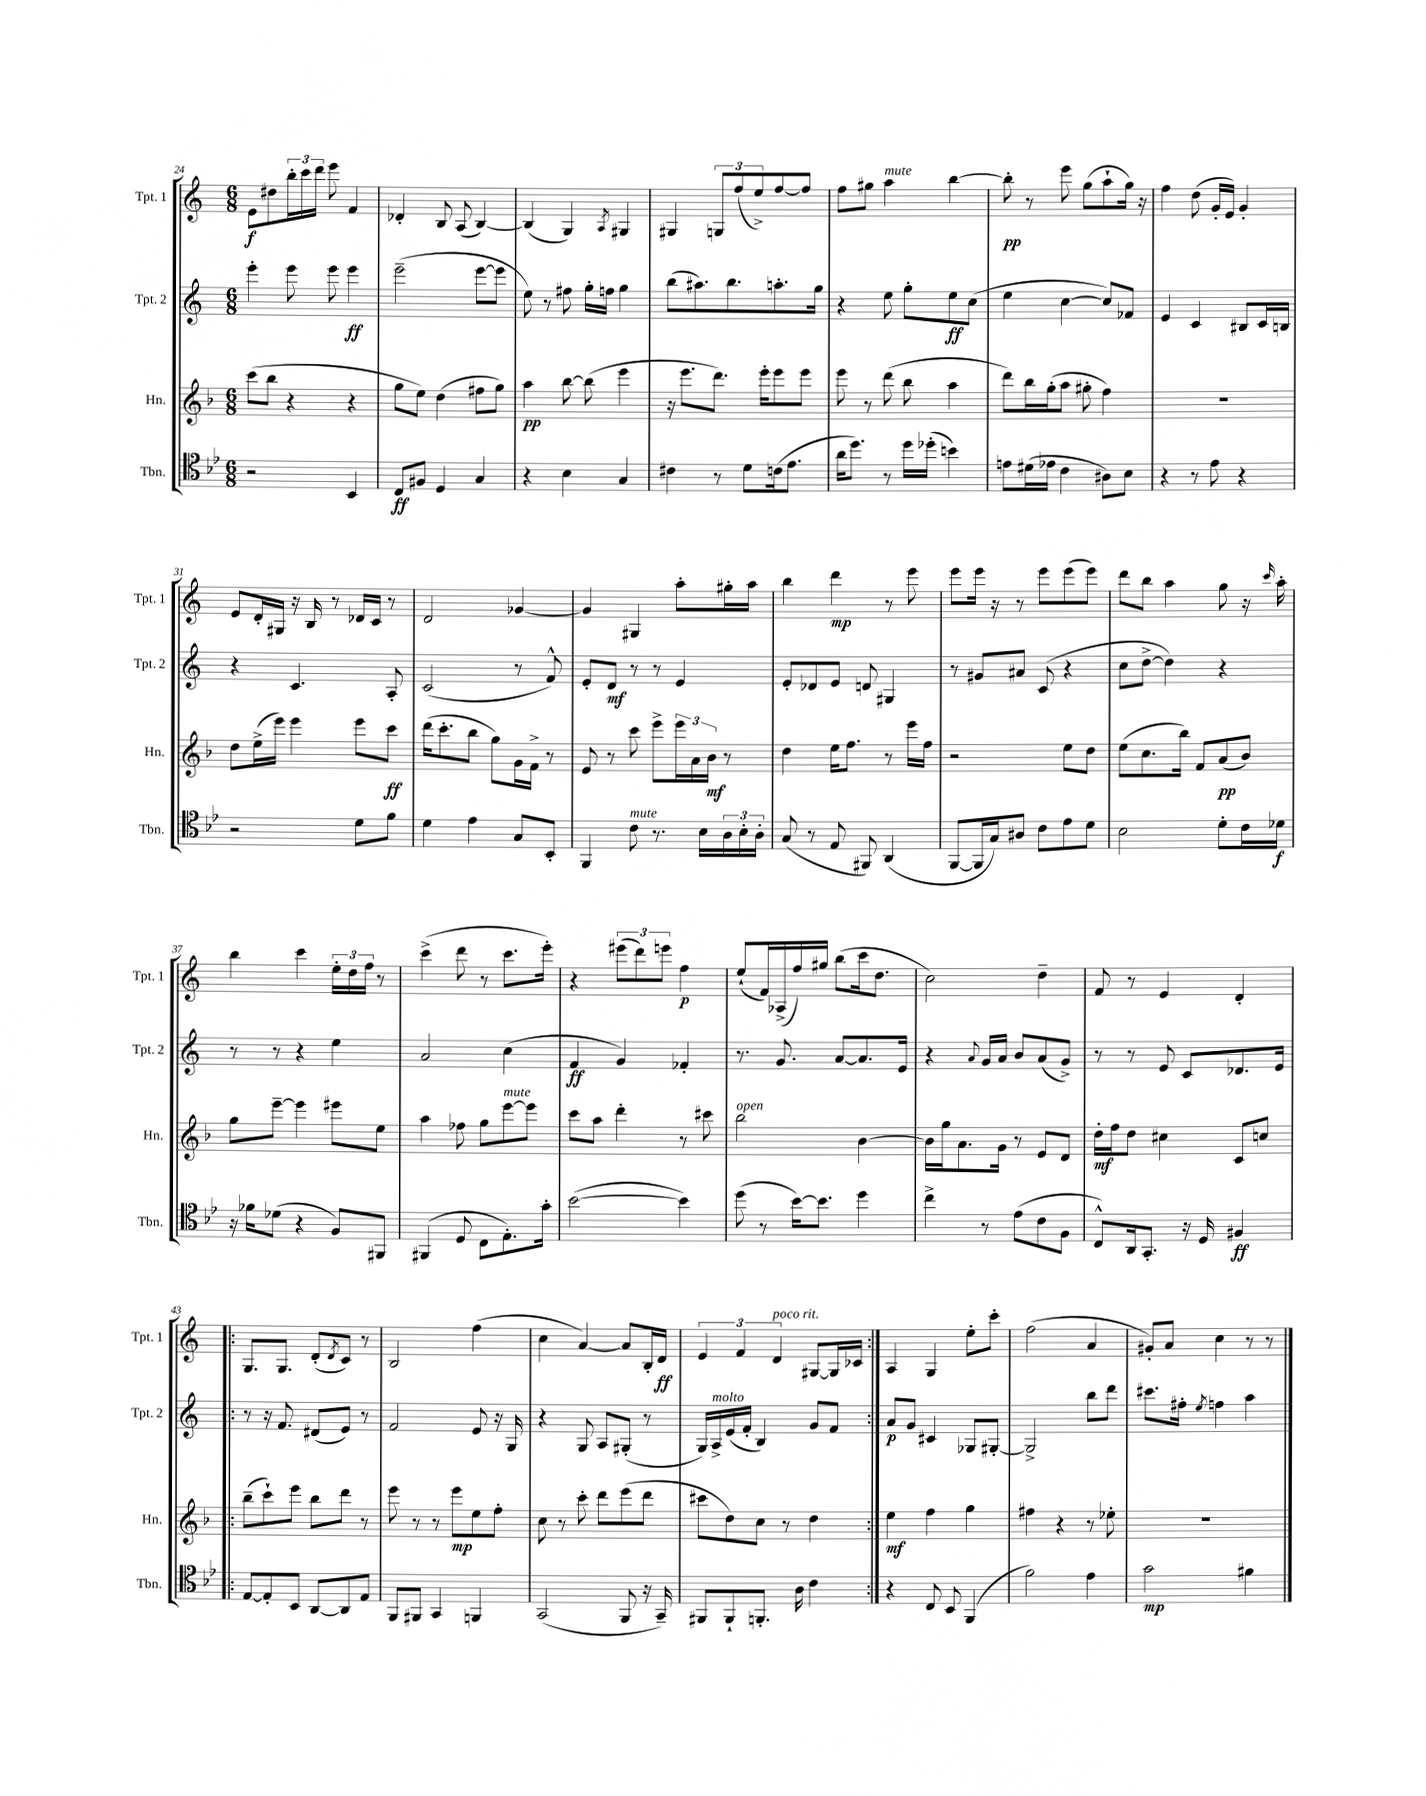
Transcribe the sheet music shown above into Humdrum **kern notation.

**kern	**dynam	**kern	**dynam	**kern	**dynam	**kern	**dynam
*part4	*part4	*part3	*part3	*part2	*part2	*part1	*part1
*staff4	*staff4	*staff3	*staff3	*staff2	*staff2	*staff1	*staff1
*I"Tbn.	*	*I"Hn.	*	*I"Tpt. 2	*	*I"Tpt. 1	*
*I'Tbn.	*	*I'Hn.	*	*I'Tpt. 2	*	*I'Tpt. 1	*
*clefC4	*	*clefG2	*	*clefG2	*	*clefG2	*
*k[b-e-]	*	*k[b-]	*	*k[]	*	*k[]	*
*M6/8	*	*M6/8	*	*M6/8	*	*M6/8	*
=24	=24	=24	=24	=24	=24	=24	=24
2r	.	(8ccc\L	.	4eee'\	.	8e\L	f
.	.	8bb-\J	.	.	.	8dd#X\	.
.	.	4r	.	8eee\	.	24bb'\L	.
.	.	.	.	.	.	24ccc\	.
.	.	.	.	.	.	24ddd\JJ	.
.	.	.	.	8eee\	.	8eee\	.
4BB-/	.	4r	.	4eee\	ff	4f/	.
=25	=25	=25	=25	=25	=25	=25	=25
8C/L	ff	8gg\L	.	(2eee~\	.	4d-X'/	.
8F#X/J	.	8ee\J)	.	.	.	.	.
4D/	.	(4dd\	.	.	.	8B/	.
.	.	.	.	.	.	(8A/	.
4G/	.	8ff#X\L	.	[8eee\L	.	[4B/)	.
.	.	8gg\J)	.	8eee\J]	.	.	.
=26	=26	=26	=26	=26	=26	=26	=26
4r	.	4aa\	pp	8ee\)	.	(4B/]	.
.	.	.	.	8r	.	.	.
4B-\	.	[8bb-\	.	8ff#X\	.	4G/)	.
.	.	(8bb-\]	.	16gg'\LL	.	.	.
.	.	.	.	16ffn\JJ	.	.	.
.	.	.	.	.	.	8qA/	.
4G/	.	4eee\	.	4gg\	.	4G#X/	.
=27	=27	=27	=27	=27	=27	=27	=27
4c#X\	.	16r	.	(8bb\L	.	4G#X/	.
.	.	8.eee\L	.	.	.	.	.
.	.	.	.	8.aa#X\)	.	.	.
8r	.	8.ddd\J)	.	.	.	12Gn/L	.
.	.	.	.	8.bb\	.	.	.
.	.	.	.	.	.	(12ff/	.
8d\L	.	.	.	.	.	.	.
.	.	.	.	.	.	12ee^/)	.
.	.	16eee'\KL	.	.	.	.	.
(16cn\k	.	8eee\	.	8.aan'\	.	[8ff/	.
8.e-\J	.	.	.	.	.	.	.
.	.	8eee\J	.	.	.	8ff/J]	.
.	.	.	.	16gg\Jk	.	.	.
=28	=28	=28	=28	=28	=28	=28	=28
16a\KL	.	8eee\	.	4r	.	8ff\L	.
8.dd\J)	.	.	.	.	.	.	.
.	.	8r	.	.	.	8gg#X\J	.
!	!	!	!	!	!	!LO:TX:a:i:t=mute	!
8r	.	(8ddd\	.	8ee\	.	4aa\	.
16dd\LL	.	8bb-\	.	8gg'\L	.	.	.
(16dd-X'\JJ	.	.	.	.	.	.	.
4bn\)	.	4aa\	.	8ee\	ff	[4bb\	.
.	.	.	.	(8cc\J	.	.	.
=29	=29	=29	=29	=29	=29	=29	=29
8en\L	.	8ddd\L)	.	4ee\	.	8bb'\]	pp
(16d#X\L	.	16bb-\L	.	.	.	8r	.
16e-X\JJ	.	(16gg'\J	.	.	.	.	.
4c\	.	8aa\J	.	[4cc\	.	8eee\	.
.	.	8gg#X'\	.	.	.	(8gg\L	.
8A#X\L)	.	4ff\)	.	8cc/L])	.	8aa`\	.
8B-\J	.	.	.	8f-X/J	.	16gg\Jk)	.
.	.	.	.	.	.	16r	.
=30	=30	=30	=30	=30	=30	=30	=30
4r	.	2.r	.	4e/	.	4ff\	.
8r	.	.	.	4c/	.	(8dd\	.
8e-\	.	.	.	.	.	16g'/LL	.
.	.	.	.	.	.	16e/JJ)	.
4r	.	.	.	8B#X/L	.	4g'/	.
.	.	.	.	16c/L	.	.	.
.	.	.	.	16Bn/JJ	.	.	.
!!LO:LB:g=z
=31	=31	=31	=31	=31	=31	=31	=31
2r	.	8dd\L	.	4r	.	8e/L	.
.	.	(16ee^\L	.	.	.	16d'/L	.
.	.	16eee\JJ)	.	.	.	16G#X/JJ	.
.	.	4eee\	.	4.c/	.	16r	.
.	.	.	.	.	.	16B/	.
.	.	.	.	.	.	8r	.
8d\L	.	8eee\L	.	.	.	16d-X/LL	.
.	.	.	.	.	.	16c/JJ	.
8f\J	.	8ccc\J	ff	8A'/	.	8r	.
=32	=32	=32	=32	=32	=32	=32	=32
4d\	.	(16ddd\KL	.	(2c/	.	2d/	.
.	.	8.ccc'\	.	.	.	.	.
4e-\	.	8bb-\J	.	.	.	.	.
.	.	8gg\L)	.	.	.	.	.
8G/L	.	16g\L	.	8r	.	[4g-X/	.
.	.	16f^\JJ	.	.	.	.	.
8BB-'/J	.	8r	.	8f^^/)	.	.	.
=33	=33	=33	=33	=33	=33	=33	=33
4FF/	.	8e/	.	8e'/L	.	4g-/]	.
.	.	8r	.	8d/J	mf	.	.
!LO:TX:a:i:t=mute	!	!	!	!	!	!	!
8c\	.	8ccc\	.	8r	.	4G#X/	.
8.r	.	8eee^\L	.	8r	.	.	.
.	.	24eee\L	.	4e/	.	8aa'\L	.
.	.	24a\	.	.	.	.	.
16B-\LL	.	.	.	.	.	.	.
.	.	24b-\JJ	mf	.	.	.	.
24A\	.	8r	.	.	.	16gg#X'\L	.
24B-'\	.	.	.	.	.	.	.
.	.	.	.	.	.	16aa\JJ	.
24A'\JJ	.	.	.	.	.	.	.
=34	=34	=34	=34	=34	=34	=34	=34
(8G/	.	4dd\	.	8e'/L	.	4bb\	.
8r	.	.	.	8d-X/	.	.	.
8E-/	.	16ee\KL	.	8e/J	.	4ddd\	mp
.	.	8.ff\J	.	.	.	.	.
8FF#X/)	.	.	.	8dn/	.	.	.
(4AA/	.	8r	.	4G#X/	.	8r	.
.	.	16eee\LL	.	.	.	8eee\	.
.	.	16ff\JJ	.	.	.	.	.
=35	=35	=35	=35	=35	=35	=35	=35
[8FF/L	.	2r	.	8r	.	8eee\L	.
16FF/L]	.	.	.	8g#X/L	.	16eee\Jk	.
16G/J)	.	.	.	.	.	16r	.
8A#X/J	.	.	.	8a#X/J	.	8r	.
8c\L	.	.	.	(8c/	.	8eee\L	.
8e-\	.	8ee\L	.	4r	.	(8eee\	.
8d\J	.	8dd\J	.	.	.	8eee\J)	.
=36	=36	=36	=36	=36	=36	=36	=36
2B-\	.	(8ee\L	.	8cc\L	.	8ddd\L	.
.	.	8.cc\	.	[8dd^\J	.	8bb\J	.
.	.	.	.	4dd\])	.	4aa\	.
.	.	16bb-\Jk)	.	.	.	.	.
.	.	8f/L	.	.	.	.	.
8d'\L	.	(8a/	pp	4r	.	8gg\	.
16c\L	.	8b-/J)	.	.	.	16r	.
.	.	.	.	.	.	16qqccc/	.
16d-X\JJ	f	.	.	.	.	16aa'\	.
!!LO:LB:g=z
=37	=37	=37	=37	=37	=37	=37	=37
16r	.	8gg\L	.	8r	.	4bb\	.
16f-X\KL	.	.	.	.	.	.	.
(8d-X\J	.	[8eee~\J	.	8r	.	.	.
4r	.	4eee\]	.	4r	.	4ccc\	.
8F/L)	.	8eee#X\L	.	4ee\	.	24ee'\LL	.
.	.	.	.	.	.	24dd\	.
.	.	.	.	.	.	24ff\JJ	.
8FF#X/J	.	8ee\J	.	.	.	8r	.
=38	=38	=38	=38	=38	=38	=38	=38
(4FF#X/	.	4aa\	.	2a/	.	(4ccc^\	.
8D/	.	8ff-X\	.	.	.	8ddd\	.
8C\L	.	8gg\L	.	.	.	8r	.
!	!	!LO:TX:a:i:t=mute	!	!	!	!	!
8.E-'\)	.	[8eee\	.	(4cc\	.	8.ccc\L	.
.	.	8eee\J]	.	.	.	.	.
16g'\Jk	.	.	.	.	.	16eee'\Jk)	.
=39	=39	=39	=39	=39	=39	=39	=39
([2b-\	.	8ccc\L	.	4f/	ff	4r	.
.	.	8aa\J	.	.	.	.	.
.	.	4ddd'\	.	4g/)	.	(12eee#X\L	.
.	.	.	.	.	.	12ddd\)	.
.	.	.	.	.	.	12eeen\J	.
4b-\])	.	8r	.	4f-X'/	.	4ff\	p
.	.	8ccc#X\	.	.	.	.	.
=40	=40	=40	=40	=40	=40	=40	=40
!	!	!LO:TX:a:i:t=open	!	!	!	!	!
(8dd\	.	2bb-\	.	8.r	.	(8ee`/L	.
8r	.	.	.	.	.	16f/L)	.
.	.	.	.	8.g/	.	(16A-X^/	.
[16b-\KL)	.	.	.	.	.	16ff/)	.
8.b-\J]	.	.	.	.	.	16gg#X/JJ	.
.	.	.	.	[8a/L	.	(8bb\L	.
4dd\	.	[4b-\	.	8.a/]	.	16ccc\k	.
.	.	.	.	.	.	8.dd\J	.
.	.	.	.	16e/Jk	.	.	.
=41	=41	=41	=41	=41	=41	=41	=41
4cc^\	.	16b-\LL]	.	4r	.	2cc\)	.
.	.	16gg\J	.	.	.	.	.
.	.	8.a\	.	.	.	.	.
.	.	.	.	8qqa/	.	.	.
8r	.	.	.	16g/LL	.	.	.
.	.	16g\Jk	.	16a/JJ	.	.	.
(8e-\L	.	8r	.	8b/L	.	.	.
8c\	.	8e/L	.	(8a/	.	4dd~\	.
8F\J	.	8d/J	.	8g^/J)	.	.	.
=42	=42	=42	=42	=42	=42	=42	=42
8C^^/L)	.	16dd'\LL	mf	8r	.	8f/	.
.	.	16ff\J	.	.	.	.	.
16AA/k	.	8dd\J	.	8r	.	8r	.
8.GG'/J	.	.	.	.	.	.	.
.	.	4cc#X\	.	8e/	.	4e/	.
16r	.	.	.	8c/L	.	.	.
16D/	.	.	.	.	.	.	.
4F#X/	ff	8c/L	.	8.d-X/	.	4d'/	.
.	.	8ccn/J	.	.	.	.	.
.	.	.	.	16e/Jk	.	.	.
!!LO:LB:g=z
=43!|:	=43!|:	=43!|:	=43!|:	=43!|:	=43!|:	=43!|:	=43!|:
[8E-/L	.	(8bb-~\L	.	8r	.	8.G/L	.
8E-'/]	.	8ccc`\)	.	16r	.	.	.
.	.	.	.	8.f/	.	8.G/J	.
8BB-/J	.	8eee\J	.	.	.	.	.
[8AA/L	.	8bb-\L	.	(8d#X/L	.	(8d'/L	.
.	.	.	.	.	.	8qd/	.
8AA/]	.	8ddd\J	.	8e/J)	.	8c/J)	.
8E-/J	.	8r	.	8r	.	8r	.
=44	=44	=44	=44	=44	=44	=44	=44
8FF/L	.	8eee\	.	2f/	.	2B/	.
8FF#X/J	.	8r	.	.	.	.	.
4GG/	.	8r	.	.	.	.	.
.	.	8eee\L	mp	.	.	.	.
4FFn/	.	8ee\	.	8e/	.	(4ff\	.
.	.	8ff'\J	.	16r	.	.	.
.	.	.	.	16G/	.	.	.
=45	=45	=45	=45	=45	=45	=45	=45
(2GG/	.	8cc\	.	4r	.	4cc\	.
.	.	8r	.	.	.	.	.
.	.	8ccc'\	.	8G/	.	[4a/)	.
.	.	8ddd\L	.	8A/L	.	.	.
8FF/	.	(8eee\	.	(8G#X'/J	.	8a/L]	.
16r	.	8ddd\J	.	8r	.	16B'/L	.
16GG~/)	.	.	.	.	.	16d/JJ	ff
=46	=46	=46	=46	=46	=46	=46	=46
8FF#X/L	.	8ccc#X\L	.	16G/LL)	.	6e/	.
!	!	!	!	!LO:TX:a:i:t=molto	!	!	!
.	.	.	.	16A^/	.	.	.
8FF#`/	.	8dd\)	.	(16e/	.	.	.
.	.	.	.	.	.	6f/	.
.	.	.	.	16f'/JJ	.	.	.
8.FFn'/J	.	8cc\J	.	4B/)	.	.	.
!	!	!	!	!	!	!LO:TX:a:i:t=poco rit.	!
.	.	.	.	.	.	6d/	.
.	.	8r	.	.	.	.	.
16A\	.	.	.	.	.	.	.
4c\	.	4dd\	.	8g/L	.	[8G#X/L	.
.	.	.	.	8f/J	.	16G#/L]	.
.	.	.	.	.	.	16c-X/JJ	.
=47:|!	=47:|!	=47:|!	=47:|!	=47:|!	=47:|!	=47:|!	=47:|!
4r	.	4ee\	mf	8a/L	p	4A/	.
.	.	.	.	8g/J	.	.	.
8C/	.	4ff\	.	4c#X/	.	4G/	.
8BB-/	.	.	.	.	.	.	.
(4FF/	.	4gg\	.	8G-X/L	.	8ee'\L	.
.	.	.	.	[8G#X'/J	.	8ccc'\J	.
=48	=48	=48	=48	=48	=48	=48	=48
2f\)	.	4ff#X\	.	2G#^/]	.	(2ff\	.
.	.	4r	.	.	.	.	.
4e-\	.	8r	.	8bb\L	.	4a/	.
.	.	8ee-X'\	.	8ddd\J	.	.	.
=49	=49	=49	=49	=49	=49	=49	=49
2g\	mp	2.r	.	8.ccc#X\L	.	8g#X'/L)	.
.	.	.	.	.	.	8a/J	.
.	.	.	.	16ff#X'\Jk	.	.	.
.	.	.	.	8qee/	.	.	.
.	.	.	.	4ffn\	.	4cc\	.
4f#X\	.	.	.	4aa\	.	8r	.
.	.	.	.	.	.	8r	.
==	==	==	==	==	==	==	==
*-	*-	*-	*-	*-	*-	*-	*-
